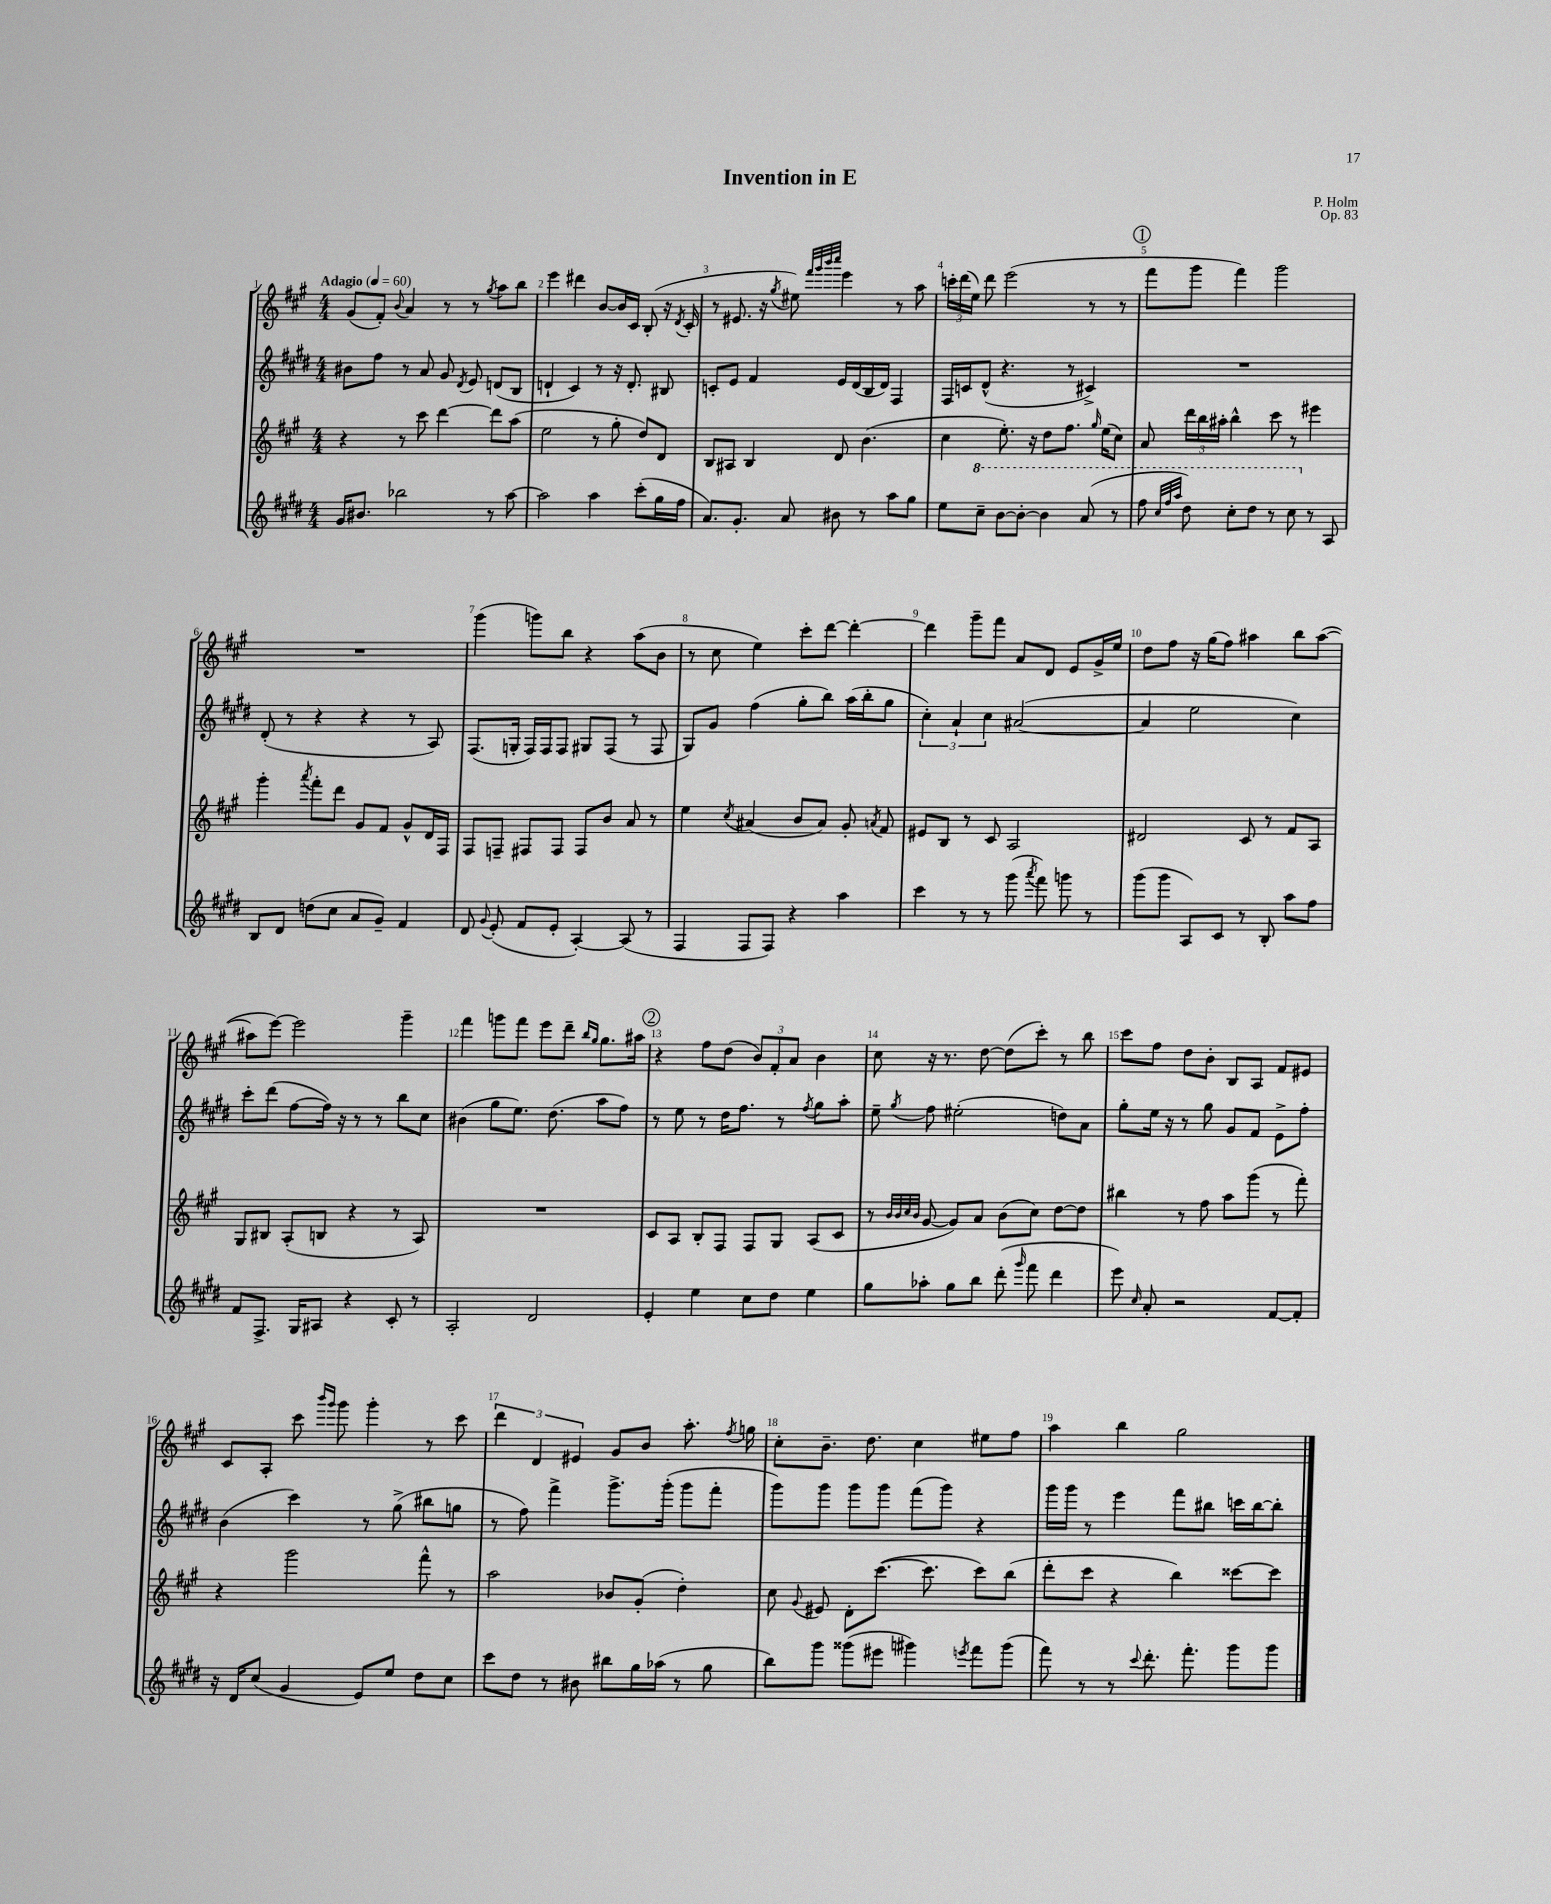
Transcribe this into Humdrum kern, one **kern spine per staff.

**kern	**kern	**kern	**kern
*part4	*part3	*part2	*part1
*staff4	*staff3	*staff2	*staff1
*clefG2	*clefG2	*clefG2	*clefG2
*k[f#c#g#d#]	*k[f#c#g#]	*k[f#c#g#d#]	*k[f#c#g#]
*M4/4	*M4/4	*M4/4	*M4/4
*MM60	*MM60	*MM60	*MM60
=1	=1	=1	=1
!	!	!	!LO:TX:a:B:t=Adagio
16g#/KL	4r	8b#X\L	(8g#/L
8.b#X/J	.	.	.
.	.	8ff#\J	8f#'/J)
.	.	.	8qqb/
2bb-X\	8r	8r	4a/
.	8ccc#\	8a/	.
.	[4ddd\	8g#/	8r
.	.	8qd#/	.
.	.	8e/	8r
.	.	.	8qgg#/
8r	8ddd\L]	(8dn/L	8aa\L
[8aa\	(8aa\J	8B/J	8bb\J
=2	=2	=2	=2
2aa\]	2ee\	4dn`/	4eee\
.	.	4c#/)	4ddd#X\
4aa\	8r	8r	[8b/L
.	8gg#'\	16r	16b/L]
.	.	8.d'/	16c#/JJ
(8ccc#'\L	8dd/L)	.	(8B'/
16gg#\L	8d/J	8B#X/	16r
.	.	.	8qd/
16ff#\JJ	.	.	16c#'/
=3	=3	=3	=3
8.a/L)	8B/L	8cn'/L	8r
.	8A#X/J	8e/J	8.e#X/
8.g#'/J	.	.	.
.	4B/	4f#/	.
.	.	.	16r
.	.	.	8qgg#/
8a/	.	.	8ee#X\)
.	.	.	32qqfff#/LLL
.	.	.	32qqggg#/
.	.	.	32qqbbb/
.	.	.	32qqcccc#/JJJ
8b#X\	8d/	16e/LL	4eee\
.	.	(16d#/	.
8r	(4.b\	16B/	.
.	.	16d#/JJ)	.
8aa\L	.	4F#/	8r
8gg#\J	.	.	8aa\
=4	=4	=4	=4
8ee\L	4cc#\	16F#/LL	24cccn'\LL
.	.	.	(24ddd\
.	.	16cn/J	.
.	.	.	24ee\JJ)
*8va	*	*	*
8ccc#~\J	.	(8d#^^/J	8ddd\
[8bb\L	8.ee'\)	4.r	(2eee\
8bb'\J_	.	.	.
.	16r	.	.
4bb\]	8dd\L	.	.
.	8.ff#\J	8r	.
(8aa/	.	4c#X^/)	8r
.	16qqgg#/	.	.
.	(16ee\KL	.	.
8r	8cc#\J)	.	8r
!!LO:REH:place=s1:t=1
=5	=5	=5	=5
8fff#\	8a/	1r	8fff#\L
32qqccc#/LLL	.	.	.
32qqfff#/	.	.	.
32qqaaa/JJJ	.	.	.
8ddd#\)	24ddd\LL	.	8ggg#\J
.	24bb\	.	.
.	24aa#X'\JJ	.	.
8ccc#'\L	4bb^^\	.	4fff#\)
8ddd#\J	.	.	.
8r	8ccc#\	.	2ggg#\
8ccc#\	8r	.	.
*X8va	*	*	*
8r	4eee#X\	.	.
8A/	.	.	.
!!LO:LB:g=z
=6	=6	=6	=6
8B/L	4ggg#'\	(8d#'/	1r
8d#/J	.	8r	.
.	8qaaa/	.	.
(8ddn\L	8fff#'\L	4r	.
8cc#\J	8ddd\J	.	.
8a/L	8g#/L	4r	.
8g#~/J)	8f#/J	.	.
4f#/	8g#^^/L	8r	.
.	16d/L	8A/)	.
.	16F#/JJ	.	.
=7	=7	=7	=7
8d#/	8F#/L	(8.F#/L	(4ggg#\
8qqg#/	.	.	.
(8e'/	8Fn~/J	.	.
.	.	16Gn'/Jk	.
8f#/L	8F#X/L	16F#/LL)	8gggn\L)
.	.	16F#/J	.
8e'/J	8F#/J	8F#/J	8bb\J
[4A'/)	8F#/L	8G#X/L	4r
.	8b/J	(8F#/J	.
(8A/]	8a/	8r	(8aa\L
8r	8r	8F#/	8b\J
=8	=8	=8	=8
4F#/	4ee\	8G#/L)	8r
.	.	8g#/J	8cc#\
.	8qcc#/	.	.
8F#/L	(4a#X/	(4ff#\	4ee\)
8F#/J)	.	.	.
4r	8b/L	8gg#'\L	8ccc#'\L
.	8a#/J)	8bb\J)	[8ddd\J
4aa\	8g#'/	(16aa\LL	4ddd'\_
.	.	16bb'\J	.
.	8qan/	.	.
.	8f#/	8gg#\J	.
=9	=9	=9	=9
4ccc#\	8e#X/L	6cc#'\)	4ddd\]
.	8B/J	.	.
.	.	6a`/	.
8r	8r	.	8ggg#~\L
.	.	6cc#\	.
8r	8c#/	.	8fff#\J
(8ggg#\	2A/	([2a#X/	8a/L
8qaaa/	.	.	.
8fff#\)	.	.	8d/J
8gggn\	.	.	8e/L
8r	.	.	16g#^/L
.	.	.	16ee/JJ
=10	=10	=10	=10
(8ggg#\L	2d#X/	4a#/]	8dd\L
8ggg#\J	.	.	8ff#\J
8A/L)	.	2ee\	16r
.	.	.	(16gg#\KL
8c#/J	.	.	8ff#\J)
8r	8c#/	.	4aa#X\
8B'/	8r	.	.
8aa\L	8f#/L	4cc#\)	8bb\L
8ff#\J	8A/J	.	([8aa#\J
!!LO:LB:g=z
=11	=11	=11	=11
8f#/L	8G#/L	8ccc#'\L	8aa#X\L]
8.F#^/J	8B#X/J	(8ddd#\J	[8eee\J)
.	(8A'/L	[8ff#\L	2eee\]
16G#/KL	.	.	.
8A#X/J	8Bn/J	16ff#\Jk])	.
.	.	16r	.
4r	4r	8r	.
.	.	8r	.
8c#'/	8r	8bb\L	4ggg#~\
8r	8A/)	8cc#\J	.
=12	=12	=12	=12
2A'/	1r	(4b#X\	4fff#\
.	.	8gg#\L	8gggn\L
.	.	8.ee\J)	8fff#\J
2d#/	.	.	8eee\L
.	.	(8.dd#\	.
.	.	.	8ddd~\J
.	.	.	16qqbb/LL
.	.	.	16qqgg#/JJ
.	.	8aa\L	8.gg#\L
.	.	8ff#\J)	.
.	.	.	16aa#X\Jk
!!LO:REH:place=s1:t=2
=13	=13	=13	=13
4e'/	8c#/L	8r	4r
.	8A/J	8ee\	.
4ee\	8B'/L	8r	8ff#\L
.	8F#/J	16dd#\KL	(8dd\J
.	.	8.ff#\J	.
8cc#\L	8F#/L	.	12b/L)
.	.	.	12f#'/
8dd#\J	8G#/J	8r	.
.	.	.	12a/J
.	.	8qff#/	.
4ee\	(8A/L	8gg#\L	4b\
.	8c#/J	8aa'\J	.
=14	=14	=14	=14
8gg#\L	8r	8ee~\	8cc#\
.	32qqb/LLL	.	.
.	32qqb/	.	.
.	32qqcc#/	.	.
.	32qqb/JJJ	8qgg#/	.
8aa-X'\J	[8g#/	8ff#\	16r
.	.	.	8.r
8gg#\L	8g#/L])	(2ee#X'\	.
8bb\J	8a/J	.	[8dd\
(8ddd#'\	(8b\L	.	(8dd\L]
16qqggg#/	.	.	.
8fff#\	8cc#\J)	.	8ccc#'\J)
4ddd#\	[8dd\L	8ddn\L)	8r
.	8dd\J]	8a\J	8bb\
=15	=15	=15	=15
8eee\)	4bb#X\	8gg#'\L	8ccc#\L
16qqcc#/	.	.	.
8a'/	.	16ee\Jk	8ff#\J
.	.	16r	.
2r	8r	8r	8dd\L
.	8ff#\	8gg#\	8b'\J
.	8aa\L	8g#/L	8B/L
.	(8ggg#\J	8f#/J	8A/J
[8f#/L	8r	8e^\L	8f#/L
8f#'/J]	8fff#'\)	8ff#'\J	8e#X/J
!!LO:LB:g=z
=16	=16	=16	=16
16r	4r	(4b\	8c#/L
16d#/KL	.	.	.
(8cc#/J	.	.	8A'/J
4g#/	2ggg#\	4ccc#\)	8ccc#\
.	.	.	16qqbbb/LL
.	.	.	16qqggg#/JJ
.	.	.	8ggg#\
8e/L)	.	8r	4ggg#'\
8ee/J	.	(8gg#^\	.
8dd#\L	8fff#^^\	8bb#X\L	8r
8cc#\J	8r	8ggn\J	8ccc#\
=17	=17	=17	=17
8ccc#\L	2aa\	8r	6ddd\
8dd#\J	.	8ff#\)	.
.	.	.	6d/
8r	.	4fff#^\	.
.	.	.	6e#X/
8b#X\	.	.	.
8bb#X\L	8b-X/L	8.ggg#^\L	8g#/L
16gg#\L	(8g#'/J	.	8b/J
(16aa-X\JJ	.	(16ggg#'\Jk	.
8r	4dd'\)	8ggg#\L	8.aa'\
8gg#\	.	8fff#'\J	.
.	.	.	8qff#/
.	.	.	16ggn\
=18	=18	=18	=18
8bb\L)	8cc#\	8ggg#\L)	8cc#'\L
.	8qqg#/	.	.
8ggg#\J	8e#X/	8ggg#\J	8.b~\J
(8ggg##X\L	8d'\L	8ggg#\L	.
.	.	.	8.dd\
8eee#X\J	([8.ccc#\J	8ggg#\J	.
4ggg#X\)	.	(8fff#\L	4cc#\
.	8.ccc#\]	.	.
.	.	8ggg#\J)	.
8qeeen/	.	.	.
8fff#\L	8ccc#\L)	4r	8ee#X\L
(8ggg#\J	(8bb\J	.	8ff#\J
=19	=19	=19	=19
8fff#\)	8ddd'\L	16ggg#\LL	4aa\
.	.	16ggg#\JJ	.
8r	8ccc#\J	8r	.
8r	4r	4eee\	4bb\
8qqccc#/	.	.	.
8.ddd#'\	.	.	.
.	4bb\)	8fff#\L	2gg#\
8.fff#'\	.	.	.
.	.	8bb#X\J	.
8ggg#\L	[8ccc##X\L	16cccn\LL	.
.	.	[16bb#\J	.
8ggg#\J	8ccc##\J]	8bb#'\J]	.
==	==	==	==
*-	*-	*-	*-
